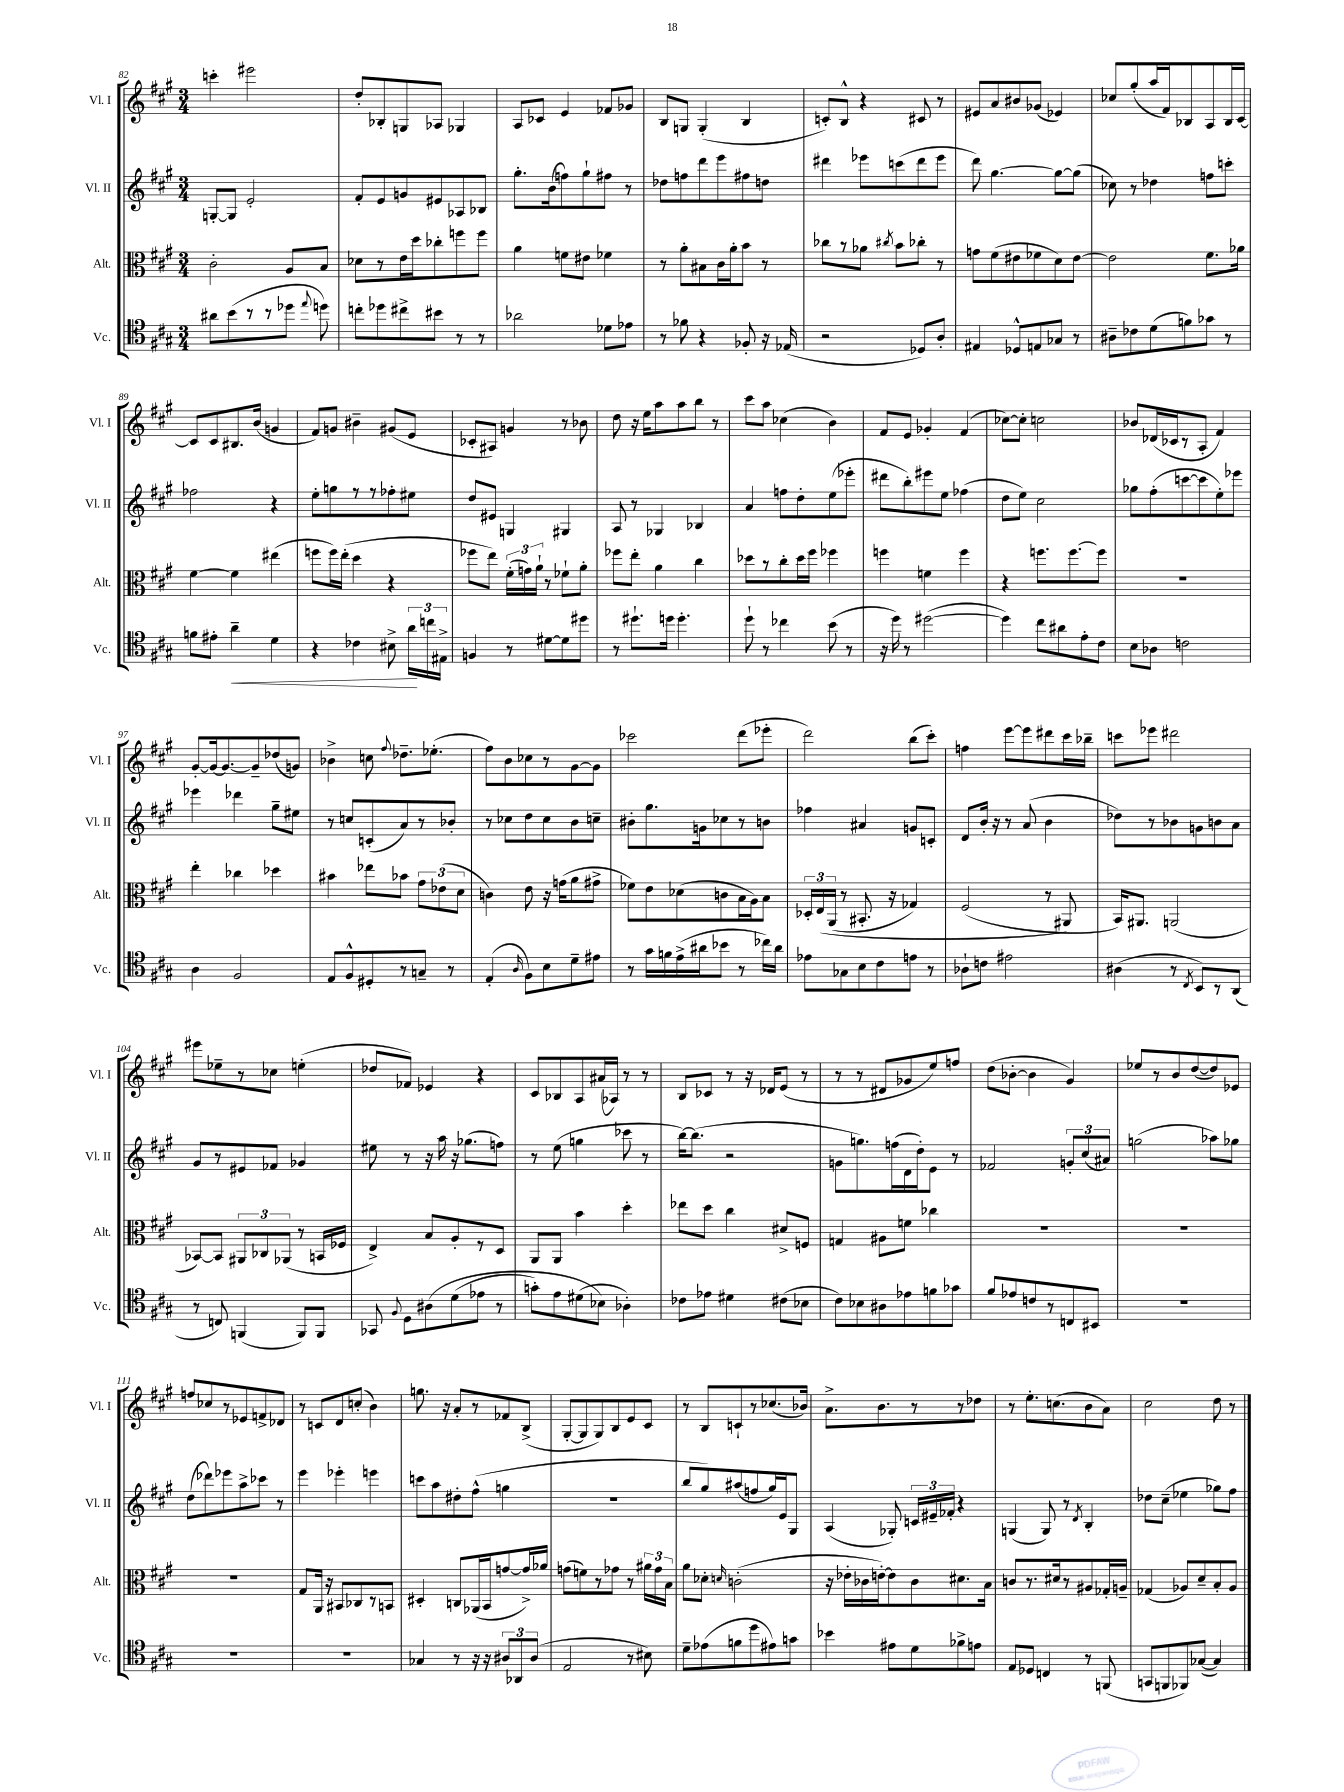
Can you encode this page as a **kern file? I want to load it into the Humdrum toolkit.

**kern	**kern	**kern	**kern
*staff4	*staff3	*staff2	*staff1
*clefC4	*clefC3	*clefG2	*clefG2
*k[f#c#g#]	*k[f#c#g#]	*k[f#c#g#]	*k[f#c#g#]
*M3/4	*M3/4	*M3/4	*M3/4
8a#	2c#'	[8G'	4ccc'
(8b	.	8G]	.
8r	.	2e'	2eee#
8r	.	.	.
8dd-	8A	.	.
8qqee	.	.	.
8dd)	8B	.	.
=	=	=	=
8cc'	8d-	8f#'	8dd'
8dd-	8r	8e	8B-'
8cc#^	16e	8g	8G
.	16dd	.	.
8b#	8cc-'	8e#	8A-
8r	8ff	8A-	4G-
8r	8ff	8B-	.
=	=	=	=
2a-	4a	8.gg#'	8A
.	.	.	8c-
.	.	(16b	.
.	8f	8ff)	4e
.	8e#	8gg#`	.
8d-	4f-	8ff#	8f-
8e-	.	8r	8g-
=	=	=	=
8r	8r	8dd-	8B
8f-	8a'	8ff	8G
4r	8B#	8ddd	(4G'
.	16c#	8eee	.
.	16a'	.	.
8F-'	8b	8ff#	4B
16r	8r	8dd	.
(16E-	.	.	.
=	=	=	=
2r	8cc-	4ddd#	8c')
.	8r	.	8B^^
.	8a-	8eee-	4r
.	8qcc#	.	.
.	8b	(8ccc	.
8D-)	8cc-'	8ddd#	8c#
8A'	8r	8eee-	8r
=	=	=	=
4E#	8g	8ddd)	8e#
.	(8f#	[4.gg#	8a
8D-^^	8e#	.	8b#
8E	8f-	.	(8g-
8G-	8d)	8gg#_	4e-)
8r	[8e#	(8gg#]	.
=	=	=	=
8A#~	2e#]	8cc-)	8cc-
8c-	.	8r	(8gg#'
(8d	.	4dd-	16aa
.	.	.	16f#)
8f)	.	.	8B-
8g-	8.f#	8ff	8A
8r	.	8ccc'	16B-
.	16a-	.	[16c#
=	=	=	=
8f	[4f#	2ff-	8c#]
8e#'	.	.	8c#
4a~	4f#]	.	8.B#
.	.	.	(16b
4d	(4ee#	4r	4g
=	=	=	=
4r	8ff	8ee'	8f#)
.	16ff)	8gg	8g
.	(16ee'	.	.
4c-	4dd	8r	4b#~
.	.	8r	.
8B#^	4r	8ff-'	(8g#
24a	.	8ee#	8e
24cc	.	.	.
24E#^	.	.	.
=	=	=	=
4F	8ff-	8dd	8c-'
.	8ee)	8e#	8A#)
8r	(24f#'	4G	4g
.	24g)	.	.
.	24a`	.	.
[8d#	8r	.	.
8d#]	8f-`	4G#	8r
8dd#	8a'	.	8b-
=	=	=	=
8r	8ff-	8A	8dd
8.dd#`	8ee'	8r	16r
.	.	.	16ee
.	4a	4G-	8aa
16dd	.	.	.
4.dd'	.	.	8aa
.	4cc#	4B-	8bb
.	.	.	8r
=	=	=	=
8dd`	8dd-	4a	8ccc#
8r	8r	.	8aa
4cc-	8cc#'	8ff	(4cc-
.	16dd-	8dd'	.
.	16ff#	.	.
(8b	4ff-	(8ee	4b)
8r	.	8eee-'	.
=	=	=	=
16r	4ff	8ddd#	8f#
16dd)	.	.	.
8r	.	8bb')	8e
([2dd#	4f	8eee#	4g-'
.	.	8ee	.
.	4ff	(4ff-	(4f#
=	=	=	=
4dd#])	4r	8dd	[8cc-)
.	.	8ee)	8cc-']
8cc#	8.ff	2cc#	2cc
8a#	.	.	.
.	[8.ff	.	.
8e'	.	.	.
8c#	8ff]	.	.
=	=	=	=
8B	2.r	8gg-	8b-
8A-	.	(8ff#'	(16d-
.	.	.	16c-
2c	.	[8ccc	8r
.	.	8ccc]	8A'
.	.	8ee')	4f#)
.	.	8eee-	.
=	=	=	=
4A	4ee'	4eee-	[8g#'
.	.	.	16g#_
.	.	.	8.g#_
2F#	4cc-	4ddd-	.
.	.	.	8g#~]
.	4dd-	8gg#~	(8dd-
.	.	8ee#	8g)
=	=	=	=
8E	4b#	8r	4b-^
8F#^^	.	8cc	.
8D#'	8ee-	(8c'	8cc
.	.	.	8qqff#
8r	8b-	8a)	8.dd-~
8G~	12g#	8r	.
.	.	.	(8.ee-'
.	(12e-	.	.
8r	.	8b-'	.
.	12d	.	.
=	=	=	=
(4E'	4c)	8r	8ff#)
.	.	8cc-	8b
16qqA	.	.	.
8F#)	8e	8dd	8cc-
8B	16r	8cc-	8r
.	(16g	.	.
8d~	8a	8b	[8g#
8e#	8g#^	8cc~	8g#]
=	=	=	=
8r	8f-)	8b#'	2ccc-
16g#	8e	8.gg#	.
16f	.	.	.
(16e^	(8d-	.	.
16a#	.	16g	.
8b-	8c	8cc-	.
8r	16B	8r	(8ddd
.	16A)	.	.
16cc-)	8B	8b	8eee-'
16a#	.	.	.
=	=	=	=
8e-	24D-'	4ff-	2ddd)
.	&(24E	.	.
.	(24AA	.	.
8G-	8r	.	.
8B	8.BB#'	4a#	.
8c#	.	.	.
.	16r	.	.
8e	4G-)	8g	(8bb
8r	.	8c'	8ccc#')
=	=	=	=
8A-`	(2F#	8d	4ff
8c	.	16b'	.
.	.	16r	.
2e#	.	8r	[8eee
.	.	(8a	8eee]
.	8r	4b	8ddd#
.	8AA#&)	.	16ccc#
.	.	.	16bb-~
=	=	=	=
(4A#	16BB)	8dd-)	8ccc
.	8.AA#	.	.
.	.	8r	8eee-
8r	(2AA	8b-	2ddd#
8qC#	.	.	.
8BB)	.	8g	.
8r	.	8b	.
(8AA	.	8a	.
=	=	=	=
8r	[8BB-)	8g#	8eee#
8C)	8BB-]	8r	8ee-~
(4FF	12AA#	8e#	8r
.	12C-	.	.
.	.	8f-	8cc-
.	(12AA-	.	.
8FF)	8r	4g-	(4ee'
8FF	16BB	.	.
.	16F-	.	.
=	=	=	=
8GG-	4E^)	8ee#	8dd-
8qqF#	.	.	.
8D	.	8r	8f-)
&(8A#	8B	16r	4e-
.	.	16aa	.
(8d	8A'	16r	.
.	.	(8.gg-	.
8e-	8r	.	4r
8r	8D	8ff)	.
=	=	=	=
8g')	8AA	8r	8c#
8e	8AA	(8ee	8B-
(8d#	4b	4gg	8A
8B-&)	.	.	(16a#
.	.	.	16A-)
4A-')	4dd'	8ccc-	8r
.	.	8r	8r
=	=	=	=
8c-	8ee-	[16bb)	8B
.	.	(8.bb]	.
8e-	8dd	.	8c-
4d#	4cc#	2r	8r
.	.	.	16r
.	.	.	16d-
(8c#	8d#^	.	(8e
8B-	8F	.	8r
=	=	=	=
8c#)	4G	8g	8r
8B-	.	8.gg)	8r
8A#	8A#	.	8d#
.	.	(16ff	.
8e-	8f	16d	8g-
.	.	16dd')	.
8f	4cc-	8e	8ee)
8g-	.	8r	8ff
=	=	=	=
8f#	2.r	2f-	(8dd
8e-	.	.	[8b-'
8c	.	.	4b-]
8r	.	.	.
8C	.	12g'	4g#)
.	.	(12cc#	.
8BB#	.	.	.
.	.	12a#)	.
=	=	=	=
2.r	2.r	(2gg	8ee-
.	.	.	8r
.	.	.	8b
.	.	.	([8dd
.	.	8aa-)	8dd])
.	.	8gg-	8e-
=	=	=	=
2.r	2.r	(8dd	8ff
.	.	8ddd-)	8cc-
.	.	8eee-	8r
.	.	8aa^	8e-
.	.	8ccc-	8f^
.	.	8r	8d-
=	=	=	=
2.r	8G#	4eee	8r
.	16AA	.	8c
.	16r	.	.
.	8BB#	4eee-'	8d
.	8C-	.	(8cc'
.	8r	4eee	4b)
.	8BB	.	.
=	=	=	=
4G-	4D#'	8ccc	8.gg
.	.	8aa	.
.	.	.	16r
8r	8C	8dd#'	8a'
16r	(16AA-	(8ff#^^	8r
16r	16BB	.	.
12A#	[8g	4gg	8f-
12AA-	.	.	.
.	16g^])	.	(8B^
(12A#	.	.	.
.	16a-	.	.
=	=	=	=
2E	(8g	2.r	[8G#'
.	8f)	.	8G#]
.	8r	.	8G#)
.	8g-	.	8B
8r	8r	.	8e
8B#)	24a#	.	8c#
.	24g-	.	.
.	24B	.	.
=	=	=	=
8d~	8a	8bb	8r
(8e-	8d-'	8gg#)	8B
.	16qqd	.	.
8f	(2c'	(8aa#	8c`
8dd	.	8ff	8r
8e#)	.	16gg#)	(8.cc-
.	.	16e	.
8g	.	8G#	.
.	.	.	16b-)
=	=	=	=
4b-	16r	(4A	8.a^
.	16e-'	.	.
.	16c-	.	.
.	[16e')	.	8.b
8e#	8e]	8G-')	.
8d	8c-	24c	8r
.	.	24e#~	.
.	.	24f-'	.
8f-^	8.d#	4r	8r
8e	.	.	8dd-
.	16B	.	.
=	=	=	=
8E	8c	(4G	8r
8D-	8.r	.	8.ee'
4C	.	8G)	.
.	16d#	.	(8.cc
.	8r	8r	.
.	.	8qd	.
8r	8A#	4B'	8b
(8FF	16G-'	.	8a)
.	16A~	.	.
=	=	=	=
8GG	(4G-	8dd-	2cc#
8FF	.	(8cc#~	.
8FF-)	8A-)	4ee-	.
([8G-	8d~	.	.
4G-])	8B'	8gg-)	8dd
.	8A-	8ff#	8r
==	==	==	==
*-	*-	*-	*-
